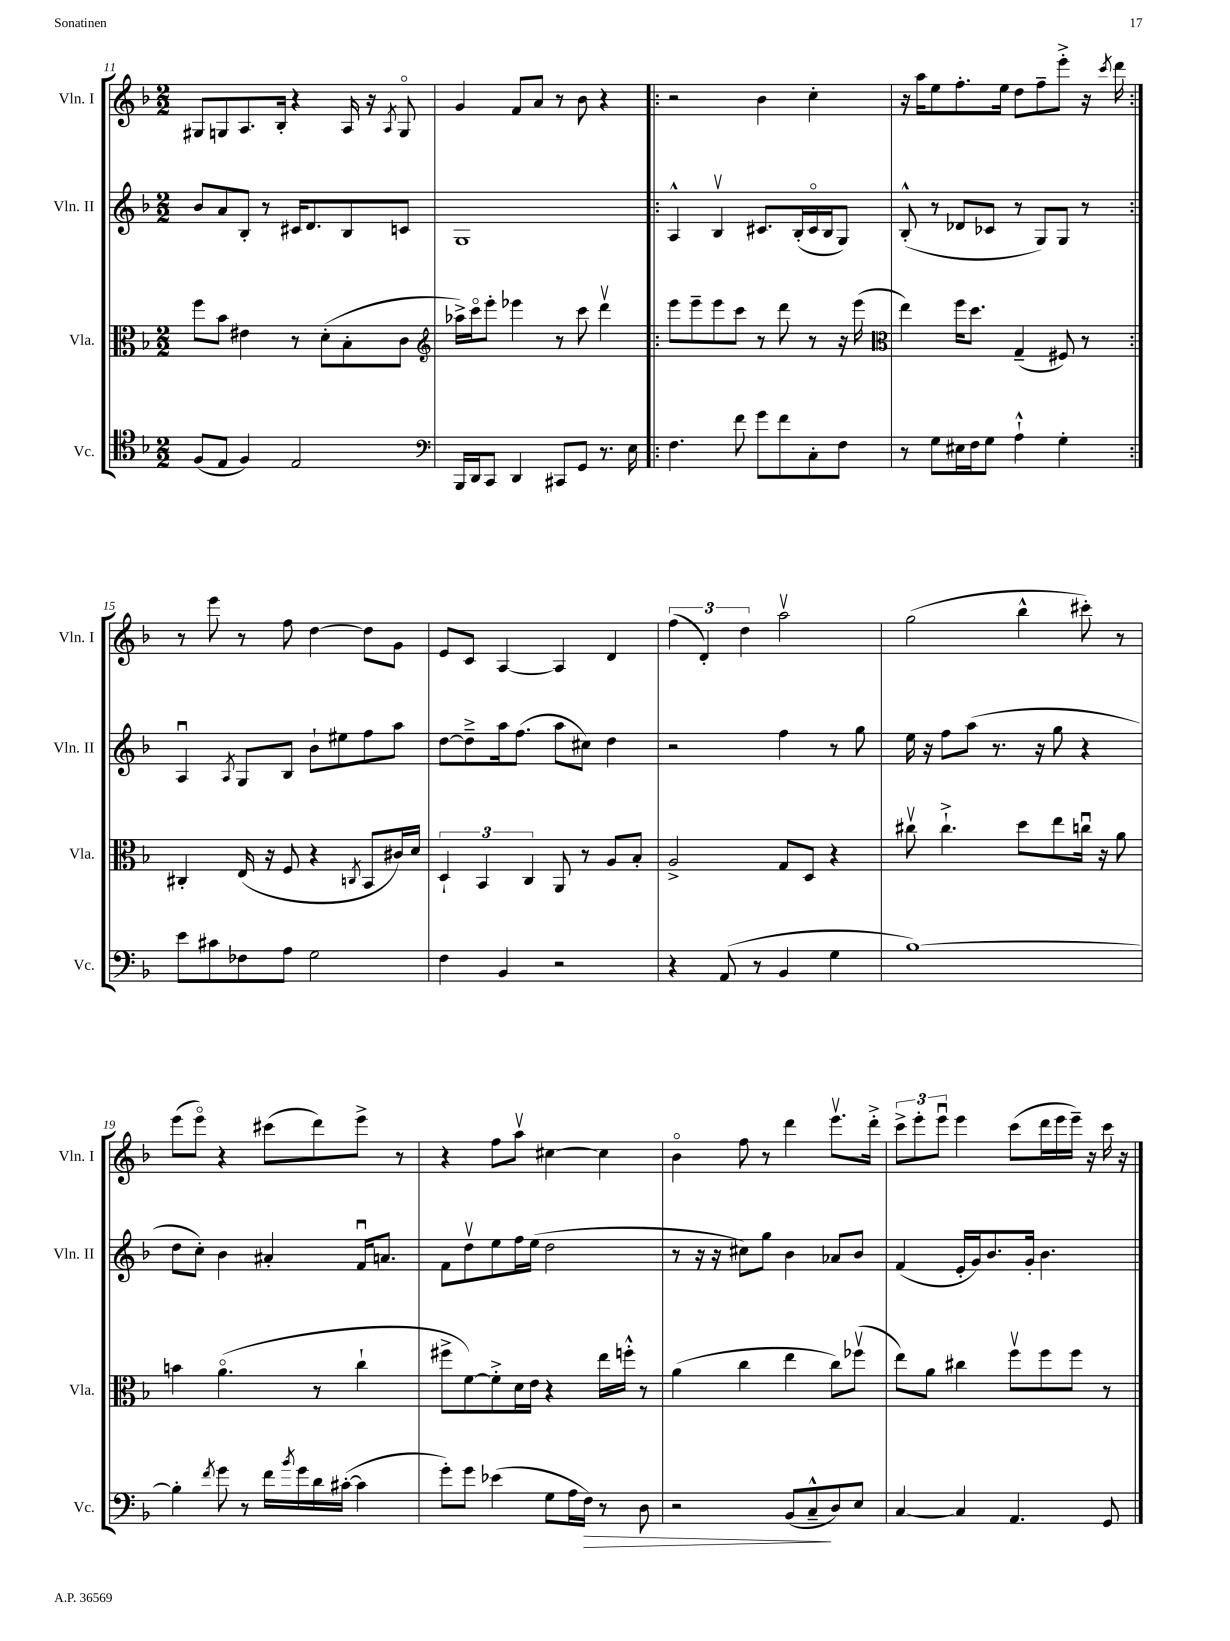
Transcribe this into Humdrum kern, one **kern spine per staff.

**kern	**dynam	**kern	**kern	**kern
*part4	*part4	*part3	*part2	*part1
*staff4	*staff4	*staff3	*staff2	*staff1
*I"Vc.	*	*I"Vla.	*I"Vln. II	*I"Vln. I
*I'Vc.	*	*I'Vla.	*I'Vln. II	*I'Vln. I
*clefC4	*	*clefC3	*clefG2	*clefG2
*k[b-]	*	*k[b-]	*k[b-]	*k[b-]
*M2/2	*	*M2/2	*M2/2	*M2/2
=11	=11	=11	=11	=11
(8F/L	.	8ff\L	8b-/L	8G#X/L
8E/J	.	8b-\J	8a/	8Gn/
4F/)	.	4e#X\	8B-'/J	8.A/
.	.	.	8r	.
.	.	.	.	16B-'/Jk
2E/	.	8r	16c#X/KL	4r
.	.	.	8.d/	.
.	.	(8d'\L	.	.
.	.	8B-'\	8B-/	16A/
.	.	.	.	16r
.	.	.	.	8qA/
.	.	8c\J	8cn/J	8G/
=12	=12	=12	=12	=12
*clefF4	*	*clefG2	*	*
16BBB-/LL	.	16aa-X^\LL)	1G	4g/
16DD/J	.	16ccc\J	.	.
8CC/J	.	8eee'\J	.	.
4DD/	.	4eee-X\	.	8f/L
.	.	.	.	8a/J
8CC#X/L	.	8r	.	8r
8GG/J	.	8ccc\	.	8b-\
8.r	.	4dddv\	.	4r
16E\	.	.	.	.
=13!|:	=13!|:	=13!|:	=13!|:	=13!|:
4.F\	.	8eee\L	4A^^/	2r
.	.	8eee~\	.	.
.	.	8eee\	4B-v/	.
8f\	.	8ccc\J	.	.
8g\L	.	8r	8.c#X/L	4b-\
8f\	.	8ddd\	.	.
.	.	.	(16B-'/L	.
8C'\	.	8r	16c#/	4cc'\
.	.	.	16B-/J	.
8F\J	.	16r	8G/J)	.
.	.	(16eee\	.	.
=14	=14	=14	=14	=14
*	*	*clefC3	*	*
8r	.	4ee\)	(8B-'^^/	16r
.	.	.	.	16aa\KL
8G\L	.	.	8r	8ee\
16E#X\L	.	16ff\KL	8d-X/L	8.ff'\
16F\J	.	8.dd\J	.	.
8G\J	.	.	8c-X/J	.
.	.	.	.	16ee\Jk
4A`^^\	.	(4G~/	8r	8dd\L
.	.	.	8G/L)	8ff~\
4G'\	.	8F#X/)	8G/J	8eee'^\J
.	.	8r	8r	16r
.	.	.	.	8qccc/
.	.	.	.	16ddd\
!!LO:LB:g=z
=15:|!	=15:|!	=15:|!	=15:|!	=15:|!
8e\L	.	4C#X'/	4Au/	8r
8c#X\	.	.	.	8eee\
.	.	.	8qA/	.
8F-X\	.	(16E/	8G/L	8r
.	.	16r	.	.
8A\J	.	8F/	8B-/J	8ff\
2G\	.	4r	8b-`\L	[4dd\
.	.	.	8ee#X\	.
.	.	8qCn/	.	.
.	.	8BB-/L	8ff\	8dd\L]
.	.	16c#X/L)	8aa\J	8g\J
.	.	16d/JJ	.	.
=16	=16	=16	=16	=16
4F\	.	6D`/	[8dd\L	8e/L
.	.	.	8dd~^\]	8c/J
.	.	6BB-/	.	.
4BB-/	.	.	16aa\k	[4A/
.	.	.	(8.ff\J	.
.	.	6C/	.	.
2r	.	8AA/	8aa\L	4A/]
.	.	8r	8cc#X\J)	.
.	.	8A/L	4dd\	4d/
.	.	8B-'/J	.	.
=17	=17	=17	=17	=17
4r	.	2A^/	2r	(6ff\
.	.	.	.	6d'/)
(8AA/	.	.	.	.
.	.	.	.	6dd\
8r	.	.	.	.
4BB-/	.	8G/L	4ff\	2aav\
.	.	8D/J	.	.
4G\	.	4r	8r	.
.	.	.	8gg\	.
=18	=18	=18	=18	=18
[1B-)	.	8cc#Xv\	16ee\	(2gg\
.	.	.	16r	.
.	.	4.cc#`^\	8ff\L	.
.	.	.	(8aa\J	.
.	.	.	8.r	.
.	.	8dd\L	.	4bb-^^\
.	.	.	16r	.
.	.	8ee\	8gg\	.
.	.	16ccnu\Jk	4r	8ccc#X'\)
.	.	16r	.	.
.	.	8a\	.	8r
!!LO:LB:g=z
=19	=19	=19	=19	=19
4B-'\]	.	4bn\	8dd\L	(8eee\L
.	.	.	8cc'\J)	8eee\J)
8qf/	.	.	.	.
8g\	.	(4.a\	4b-\	4r
8r	.	.	.	.
16f\LL	.	.	4a#X'/	(8ccc#X\L
8qb-/	.	.	.	.
16g\	.	.	.	.
16d\	.	8r	.	8ddd\)
([16c#X'\JJ	.	.	.	.
4c#\]	.	4cc`\	16fu/KL	8eee^\J
.	.	.	8.an/J	.
.	.	.	.	8r
=20	=20	=20	=20	=20
8g'\L)	.	8ff#X^\L	8f\L	4r
8g\J	.	[8f\)	8ddv\	.
(4e-X\	.	8f'^\]	8ee\	8ff\L
.	.	16d\L	16ff\L	8aav\J
.	.	16e\JJ	(16ee\JJ	.
8G\L	.	4r	2dd\	[4cc#X\
16A\L	.	.	.	.
!	!LO:HP:b	!	!	!
16F\JJ)	>	.	.	.
8r	.	16ee\LL	.	4cc#\]
.	.	16ffn'^^\JJ	.	.
8D\	.	8r	.	.
=21	=21	=21	=21	=21
2r	.	(4a\	8r	4b-\
.	.	.	16r	.
.	.	.	16r	.
.	.	4cc\	8cc#X\L)	8ff\
.	.	.	8gg\J	8r
(8BB-/L	.	4ee\	4b-\	4ddd\
8C~^^/	.	.	.	.
8D/)	]	8cc\L)	8a-X/L	8.eeev\L
8E/J	.	(8ff-Xv\J	8b-/J	.
.	.	.	.	16ddd'^\Jk
=22	=22	=22	=22	=22
[4C/	.	8ee\L)	(4f/	12ccc^\L
.	.	.	.	12eee'\
.	.	8a\J	.	.
.	.	.	.	12eeeu\J
4C/]	.	4cc#X\	16e'/LL	4eee\
.	.	.	16g/J)	.
.	.	.	8.b-/	.
4.AA/	.	8ffv\L	.	(8ccc\L
.	.	.	16g'/Jk	.
.	.	8ff\	4.b-\	16ddd\L
.	.	.	.	16eee\
.	.	8ff\J	.	16eee~\JJ)
.	.	.	.	16r
8GG/	.	8r	.	16ccc\
.	.	.	.	16r
==	==	==	==	==
*-	*-	*-	*-	*-
